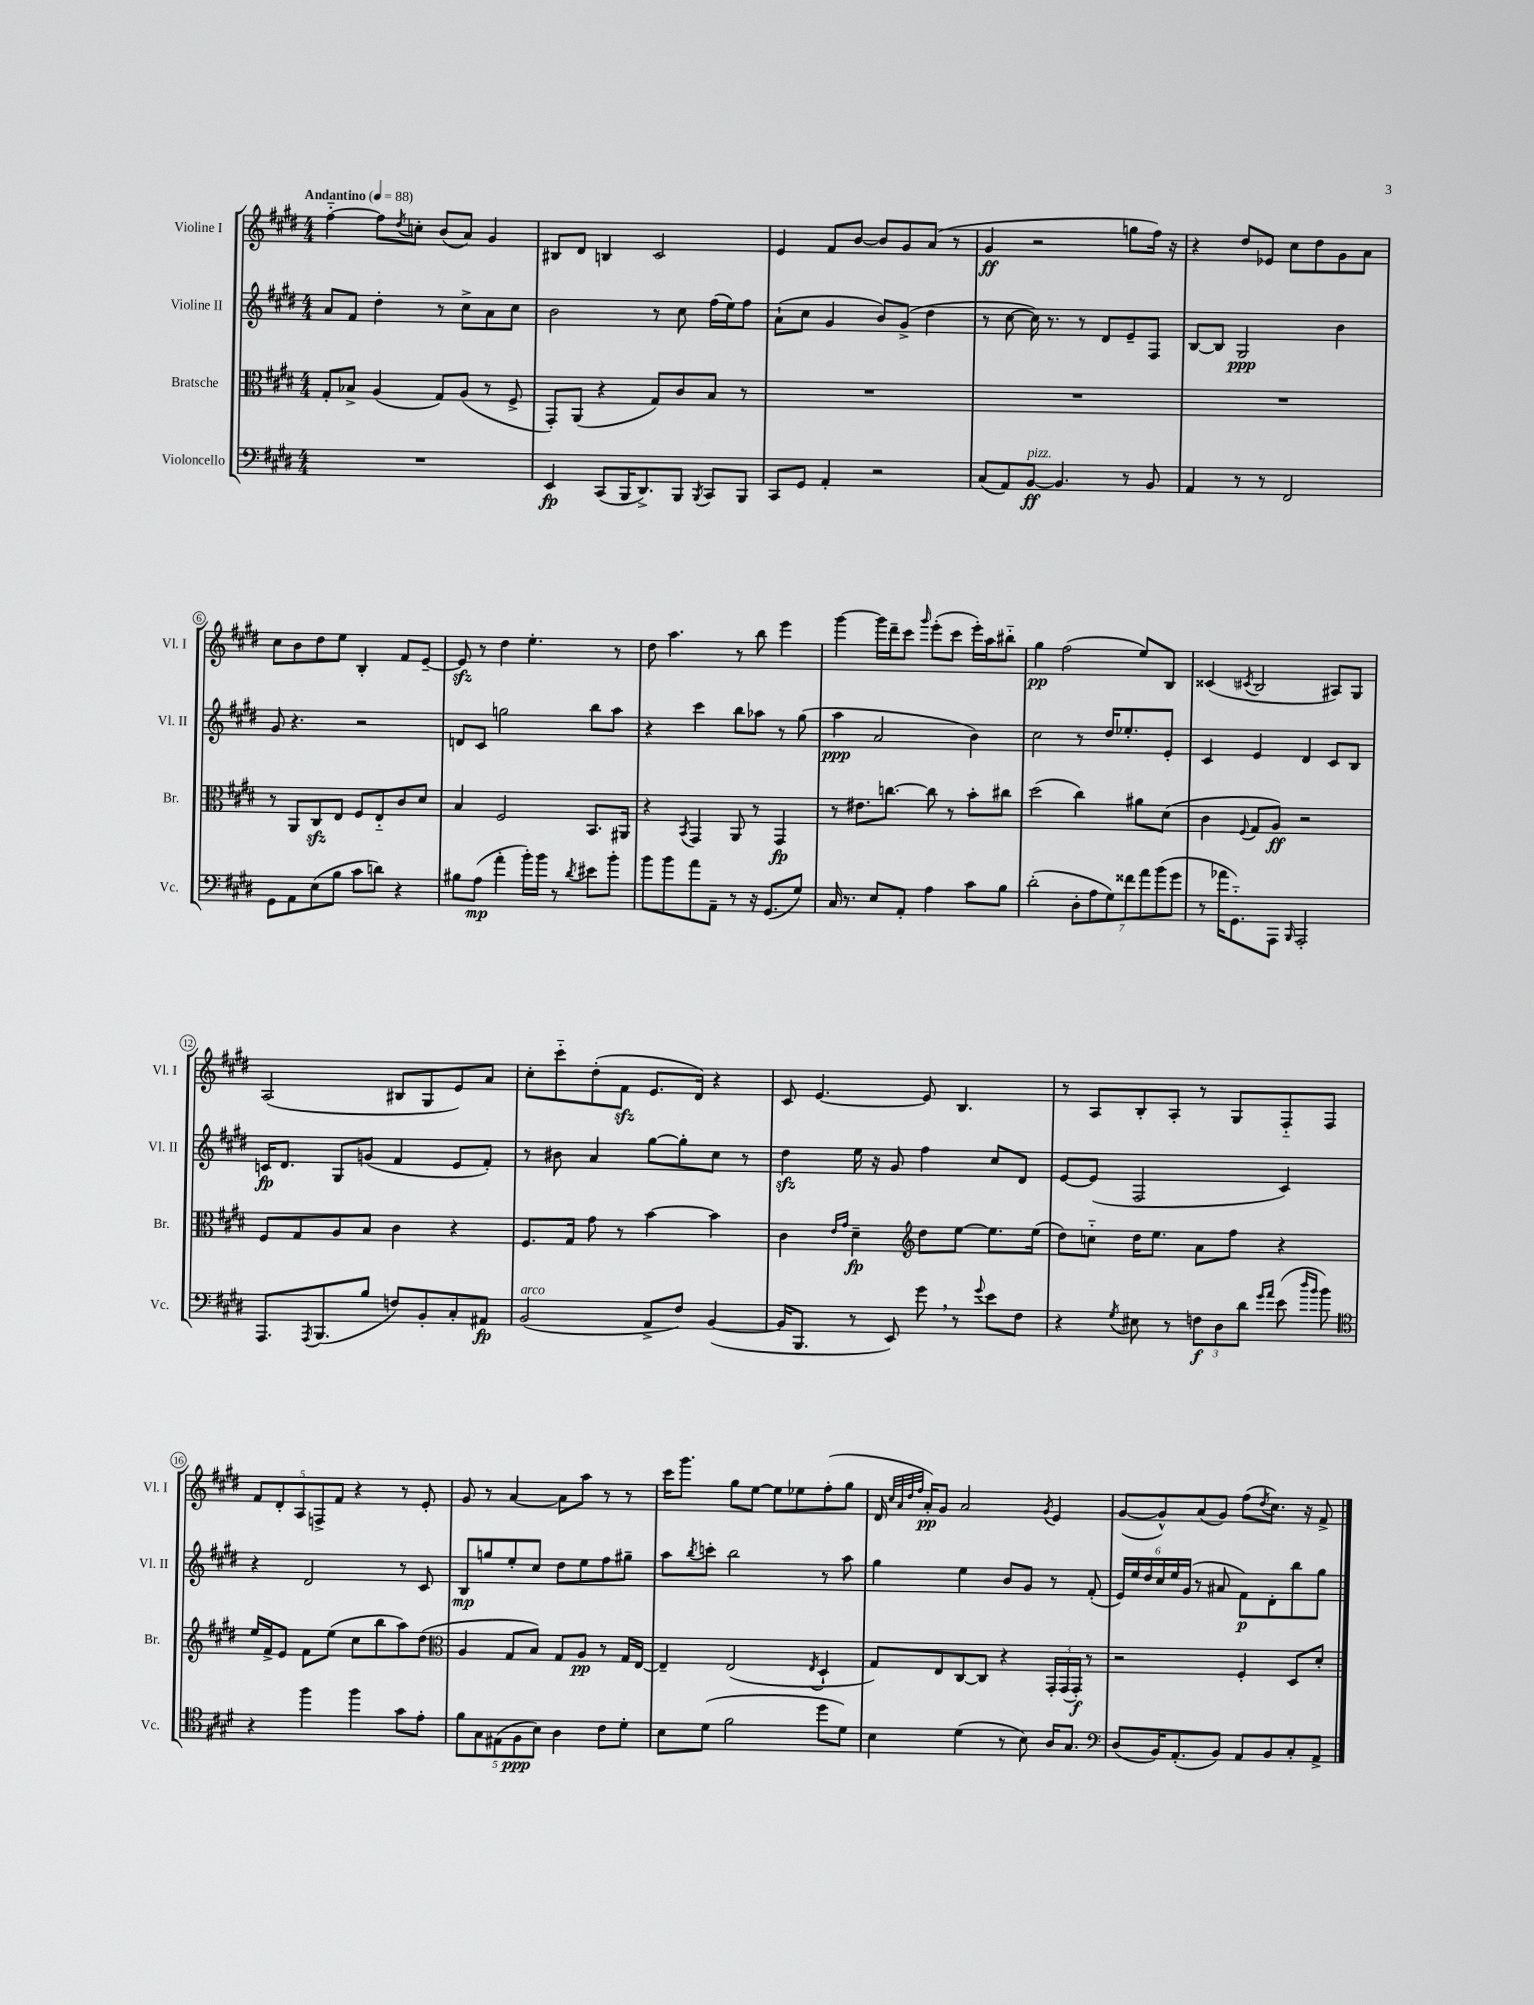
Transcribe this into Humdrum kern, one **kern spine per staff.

**kern	**kern	**kern	**kern
*staff4	*staff3	*staff2	*staff1
*clefF4	*clefC3	*clefG2	*clefG2
*k[f#c#g#d#]	*k[f#c#g#d#]	*k[f#c#g#d#]	*k[f#c#g#d#]
*M4/4	*M4/4	*M4/4	*M4/4
*MM88	*MM88	*MM88	*MM88
1r	8G#'	8a	[4ff#'~
.	8B-^	8f#	.
.	(4A	4dd#'	8ff#]
.	.	.	8qdd#
.	.	.	8cc'
.	8G#)	8r	(8b
.	(8A	8cc#^	8a)
.	8r	8a	4g#
.	8F#^	8cc#	.
=	=	=	=
4EE	8GG#')	2b	8B#
.	(8AA	.	8d#
(8CC#	4r	.	4B
16BBB	.	.	.
8.DD#^)	.	.	.
.	8G#)	8r	2c#
8BBB	8c#	8cc#	.
8qBBB	.	.	.
8CC#	8B	(16ff#	.
.	.	16ee)	.
8BBB	8r	8ff#	.
=	=	=	=
8CC#	1r	(8a`	4e
8GG#	.	8cc#	.
4AA'	.	4g#	8f#
.	.	.	[8b
2r	.	8b)	8b]
.	.	(8g#^	8g#
.	.	4dd#	(8a
.	.	.	8r
=	=	=	=
(8C#	1r	8r	4g#
8AA)	.	[8cc#	.
[8BB	.	16cc#])	2r
.	.	8.r	.
4.BB]	.	.	.
.	.	8r	.
.	.	8d#	.
8r	.	8e~	8gg
8BB	.	8F#	16ff#)
.	.	.	16r
=	=	=	=
4AA	1r	[8B	4r
.	.	8B]	.
8r	.	2G#	8dd#
8r	.	.	8e-
2FF#	.	.	8cc#
.	.	.	8dd#
.	.	4b	8g#
.	.	.	8a
=	=	=	=
8GG#	8r	8g#	8cc#
8AA	8AA	4.r	8b
(8E	8C#	.	8dd#
8B	8E	.	8ee
8c#	8F#	2r	4B'
8d)	8E'~	.	.
4r	8c#	.	8f#
.	8d#	.	[8e~
=	=	=	=
8B#	4B	8d	8e]
(8A	.	8c#	8r
4a'	2F#	2gg	4dd#
16b')	.	.	4.ee'
16b	.	.	.
8r	.	.	.
8qd#	.	.	.
8e#	8.BB	8bb	.
8b'	.	8aa	8r
.	16AA#	.	.
=	=	=	=
8b	4r	4r	8dd#
8b	.	.	4.aa
.	8qBB	.	.
8a	4GG#	4ccc#	.
8AA~	.	.	.
8r	8AA	8bb	8r
16r	8r	8aa-	8bb
(8.GG#	.	.	.
.	4GG#	8r	4eee
8G#)	.	(8gg#	.
=	=	=	=
16C#	8r	4aa	[4ggg#
8.r	.	.	.
.	8.e#	.	.
8E	.	2a	16ggg#]
.	[8.cc	.	16ddd#~
8AA'	.	.	8ccc#
.	.	.	16qqggg#
4A	8cc]	.	(8eee'
.	8r	.	8ccc#
8c#	8b'	4b)	16eee')
.	.	.	16aa
8B	8cc#	.	8bb#'~
=	=	=	=
(2d#'	(2dd#	2cc#	4gg#
.	.	.	(2ff#
14D#'	4cc#)	8r	.
14A	.	.	.
.	.	16dd#	.
14G#)	.	.	.
.	.	8.ee-'	.
14f##	.	.	.
.	8a#	.	8ee)
14a	.	.	.
(14b	.	.	.
.	(8d#	8e'	8B
14g#	.	.	.
=	=	=	=
8r	4c#	4c#	(4c##
16a-	.	.	.
8.GG#'~)	.	.	.
.	8qqF#	.	8qc#
.	8G#	4e	2B
8AAA	8A)	.	.
16qqBBB	.	.	.
2AAA'	2r	4d#	.
.	.	8c#	8A#)
.	.	8B	8G#
=	=	=	=
8.AAA	8F#	16c	(2A
.	.	8.d#	.
.	8G#	.	.
8qAAA	.	.	.
(8.BBB	.	.	.
.	8A	8G#	.
8B	8B	(8g	.
8F)	4c#	4f#	8B#
8BB'	.	.	8G#
8C#'	4r	8e	8e)
8AA#	.	8f#')	8a
=	=	=	=
(2BB	8.F#	8r	8cc#'
.	.	8b#	8ccc#'~
.	16G#	.	.
.	8g#	4a	(8dd#'
.	8r	.	8f#
8AA^	[4b	[8gg#	8.e
8F#)	.	8gg#']	.
.	.	.	16d#)
([4BB	4b]	8cc#	4r
.	.	8r	.
=	=	=	=
16BB]	4c#	4dd#	8c#
8.BBB	.	.	.
.	.	.	[4.e
.	16qqe	.	.
.	16qqg#	.	.
8r	4d#~	16ee	.
.	.	16r	.
8EE)	.	8g#	.
*	*clefG2	*	*
8g#	8dd#	4ff#	8e]
8r	[8ee	.	4.B
8qqg#	.	.	.
8e	8.ee]	8cc#	.
8F#	.	8d#	.
.	(16ee	.	.
=	=	=	=
4r	8dd#)	[8e	8r
.	8cc'~	(8e]	8A
8qG#	.	.	.
8E#	16dd#	2F#	8B'
.	8.ee	.	.
8r	.	.	8A'
12F	8a	.	8r
12D#	.	.	.
.	8ff#	.	8G#
12d#	.	.	.
16qqg#	.	.	.
16qqa	.	.	.
(8e	4r	4c#)	8F#'~
16qqdd#	.	.	.
16qqb	.	.	.
8b)	.	.	8F#
=	=	=	=
*clefC4	*	*	*
4r	16ee	4r	10f#
.	16f#^	.	.
.	.	.	10d#'
.	8e	.	.
.	.	.	10A
4ff#	8f#	2d#	.
.	.	.	10F^
.	(8ee	.	.
.	.	.	10f#
4ff#	8cc#	.	4r
.	8bb	.	.
8g#	8aa)	8r	8r
8e'	(8dd#	8c#	8e'
=	=	=	=
*	*clefC3	*	*
10f#	4A	8B	8g#
10G#	.	.	.
.	.	8gg	8r
(10E#	.	.	.
.	8G#	8ee'	[4a
10F#	.	.	.
.	8B)	8cc#	.
10B)	.	.	.
4A	8G#	8dd#	8a]
.	8A	8ee	8aa
8c#	8r	8ff#	8r
8d#'	16G#	8gg#~	8r
.	[16E	.	.
=	=	=	=
8B	4E~]	8aa	16ccc#
.	.	.	8.ggg#
.	.	8qbb	.
(8d#	.	8ccc'	.
2f#	(2E	2bb	8gg#
.	.	.	[8ee
.	.	.	8ee]
.	.	.	8ee-
.	8qE	.	.
8dd#	4D#`	8r	(8ff#'
8d#)	.	8aa	8gg#
=	=	=	=
4B	8G#)	4gg#	16d#
.	.	.	32qqcc#
.	.	.	32qqa
.	.	.	32qqdd#
.	.	.	32qqff#
.	.	.	16a')
.	8E	.	8g#
(4d#	[8C#	4ee	2a
.	8C#]	.	.
8r	4r	8b	.
8B)	.	8g#	.
.	.	.	8qg#
16A	24GG#'	8r	4e
.	(24GG#	.	.
8.G#	.	.	.
.	24GG#')	.	.
.	8r	(8f#'	.
=	=	=	=
*clefF4	*	*	*
(8D#	2r	24e)	([8g#
.	.	24ee	.
.	.	24dd#	.
16BB)	.	24cc#	8g#^^])
.	.	24ee	.
(8.AA'	.	.	.
.	.	(24g#	.
.	.	8r	(8a
8BB)	.	8a#	8g#)
8AA	4F#'	8f#)	(8ff#
.	.	.	8qdd#
8BB	.	8d#'	8.cc#)
8C#'	8D#	8bb	.
.	.	.	16r
8AA^	8d#'	8gg#	8f#^
==	==	==	==
*-	*-	*-	*-
